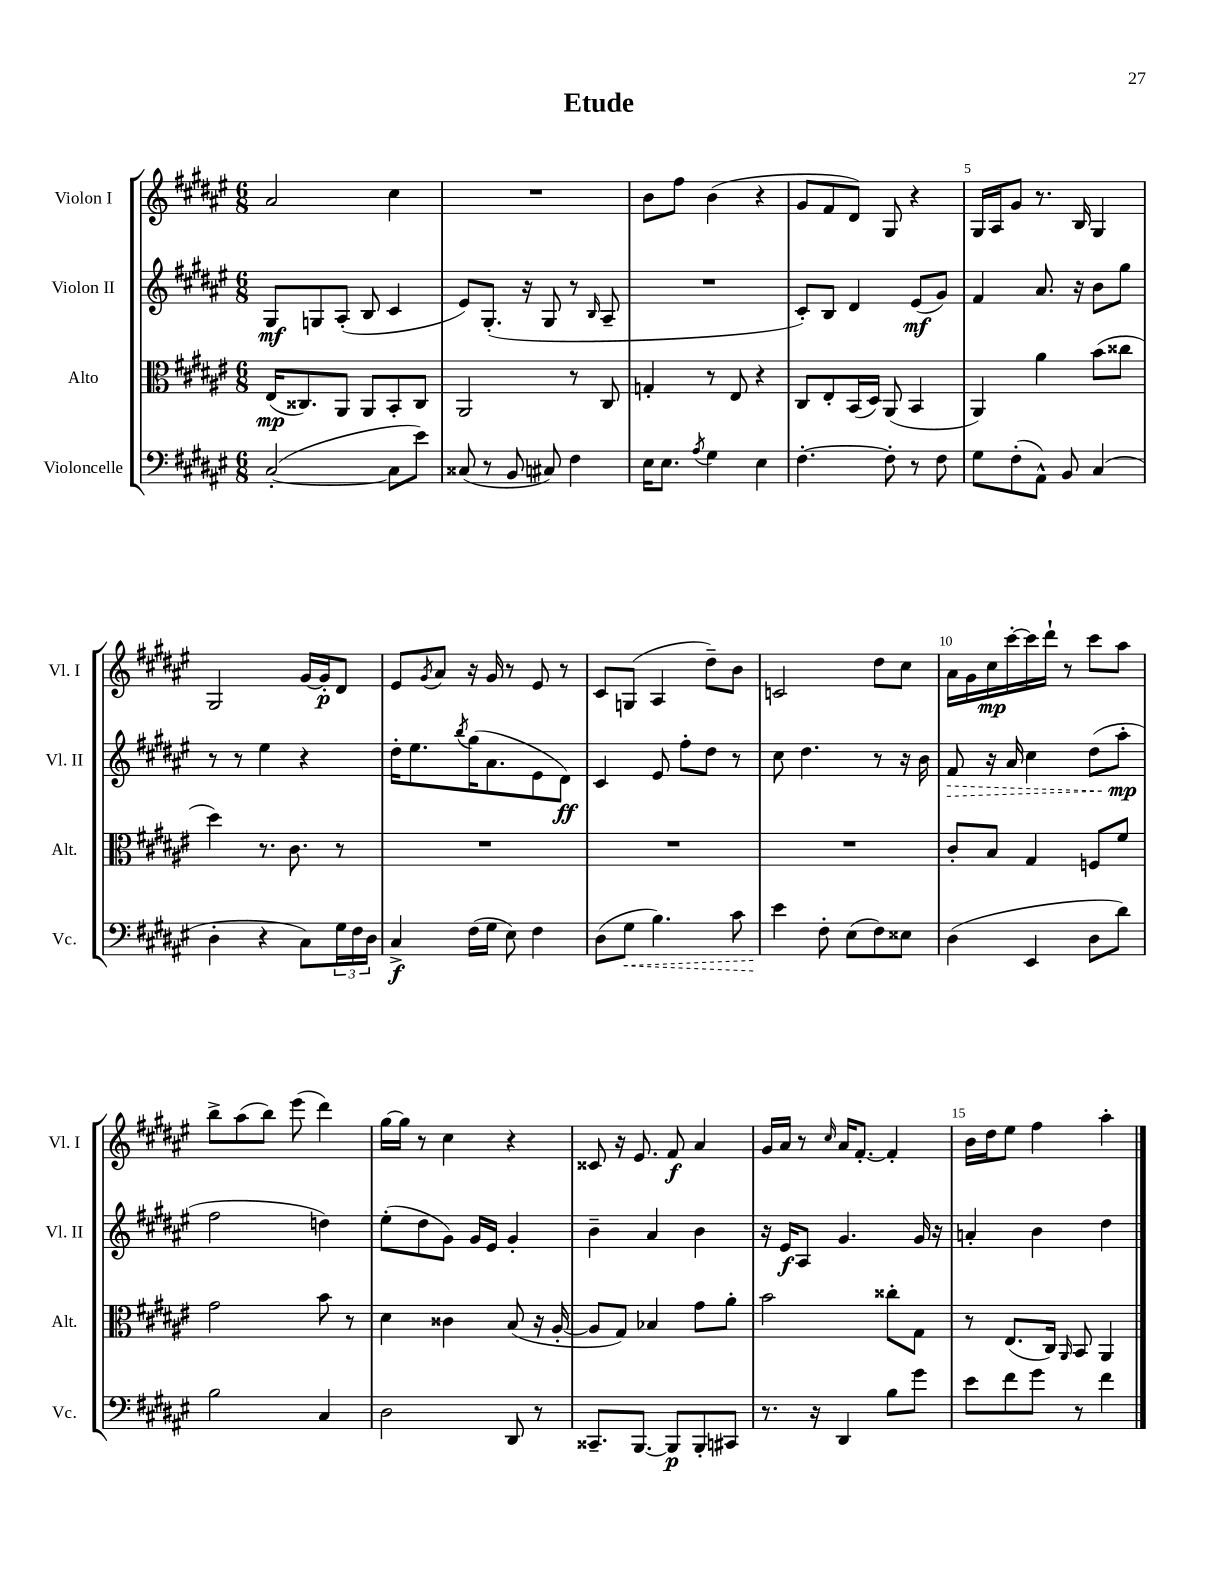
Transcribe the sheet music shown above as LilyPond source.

\header { title = "Etude" }
<<
\new StaffGroup <<
\new Staff = "s0" \with { instrumentName = "Violon I" shortInstrumentName = "Vl. I" } {
    \clef treble \key fis \major \numericTimeSignature \time 6/8
    ais'2 cis''4 |
    R2. |
    b'8 fis''8 b'4( r4 |
    gis'8 fis'8 dis'8) gis8 r4 |
    gis16 ais16 gis'8 r8. b16 gis4 |
    gis2 gis'16~ gis'16-.\p dis'8 |
    eis'8 \acciaccatura { gis'8 } ais'8 r16 gis'16 r8 eis'8 r8 |
    cis'8 g8( ais4 dis''8--) b'8 |
    c'2 dis''8 cis''8 |
    ais'16 gis'16 cis''16\mp cis'''16~-. cis'''16 dis'''16-! r8 cis'''8 ais''8 |
    b''8-> ais''8( b''8) eis'''8( dis'''4) |
    gis''16~ gis''16 r8 cis''4 r4 |
    cisis'8 r16 eis'8. fis'8\f ais'4 |
    gis'16 ais'16 r8 \grace { cis''16 } ais'16 fis'8.~-. fis'4-. |
    b'16 dis''16 eis''8 fis''4 ais''4-. \bar "|." |
}
\new Staff = "s1" \with { instrumentName = "Violon II" shortInstrumentName = "Vl. II" } {
    \clef treble \key fis \major \numericTimeSignature \time 6/8
    gis8\mf g8 ais8-.( b8 cis'4 |
    eis'8) gis8.-.( r16 gis8 r8 \grace { b16 } ais8-- |
    R2. |
    cis'8-.) b8 dis'4 eis'8\mf( gis'8) |
    fis'4 ais'8. r16 b'8 gis''8 |
    r8 r8 eis''4 r4 |
    dis''16-. eis''8. \acciaccatura { b''8 } gis''16( ais'8. eis'8 dis'8\ff) |
    cis'4 eis'8 fis''8-. dis''8 r8 |
    cis''8 dis''4. r8 r16 b'16 |
    \once \override Hairpin.style = #'dashed-line fis'8\> r16 ais'16 cis''4 dis''8( ais''8-.\mp\! |
    fis''2 d''4) |
    eis''8-.( dis''8 gis'8) gis'16 eis'16 gis'4-. |
    b'4-- ais'4 b'4 |
    r16 eis'16\f ais8 gis'4. gis'16 r16 |
    a'4-. b'4 dis''4 \bar "|." |
}
\new Staff = "s2" \with { instrumentName = "Alto" shortInstrumentName = "Alt." } {
    \clef alto \key fis \major \numericTimeSignature \time 6/8
    eis16\mp( cisis8.) ais,8 ais,8 b,8-. cisis8 |
    ais,2 r8 cis8 |
    g4-. r8 eis8 r4 |
    cis8 eis8-. b,16( dis16) ais,8( b,4 |
    ais,4) ais'4 b'8( cisis''8 |
    dis''4) r8. cis'8. r8 |
    R2. |
    R2. |
    R2. |
    cis'8-. b8 gis4 f8 fis'8 |
    gis'2 b'8 r8 |
    dis'4 cisis'4 b8( r16 ais16~-. |
    ais8 gis8) bes4 gis'8 ais'8-. |
    b'2 cisis''8-. gis8 |
    r8 eis8.( cis16) \grace { ais,16 } b,8 ais,4 \bar "|." |
}
\new Staff = "s3" \with { instrumentName = "Violoncelle" shortInstrumentName = "Vc." } {
    \clef bass \key fis \major \numericTimeSignature \time 6/8
    cis2~-.( cis8 eis'8) |
    cisis8( r8 b,8 cis8) fis4 |
    eis16 eis8. \acciaccatura { ais8 } gis4 eis4 |
    fis4.~-. fis8-. r8 fis8 |
    gis8 fis8-.( ais,8-^) b,8 cis4( |
    dis4-. r4 cis8) \tuplet 3/2 { gis16 fis16 dis16 } |
    cis4->\f fis16( gis16 eis8) fis4 |
    dis8( \once \override Hairpin.style = #'dashed-line gis8\< b4.) cis'8 |
    eis'4\! fis8-. eis8( fis8) eisis8 |
    dis4( eis,4 dis8 dis'8) |
    b2 cis4 |
    dis2 dis,8 r8 |
    cisis,8.-- b,,8.~ b,,8\p b,,8-. cis,8 |
    r8. r16 dis,4 b8 gis'8 |
    eis'8 fis'8 gis'8 r8 fis'4 \bar "|." |
}
>>
>>
\layout { \context { \Score \override BarNumber.break-visibility = ##(#f #t #t) barNumberVisibility = #(every-nth-bar-number-visible 5) } }
